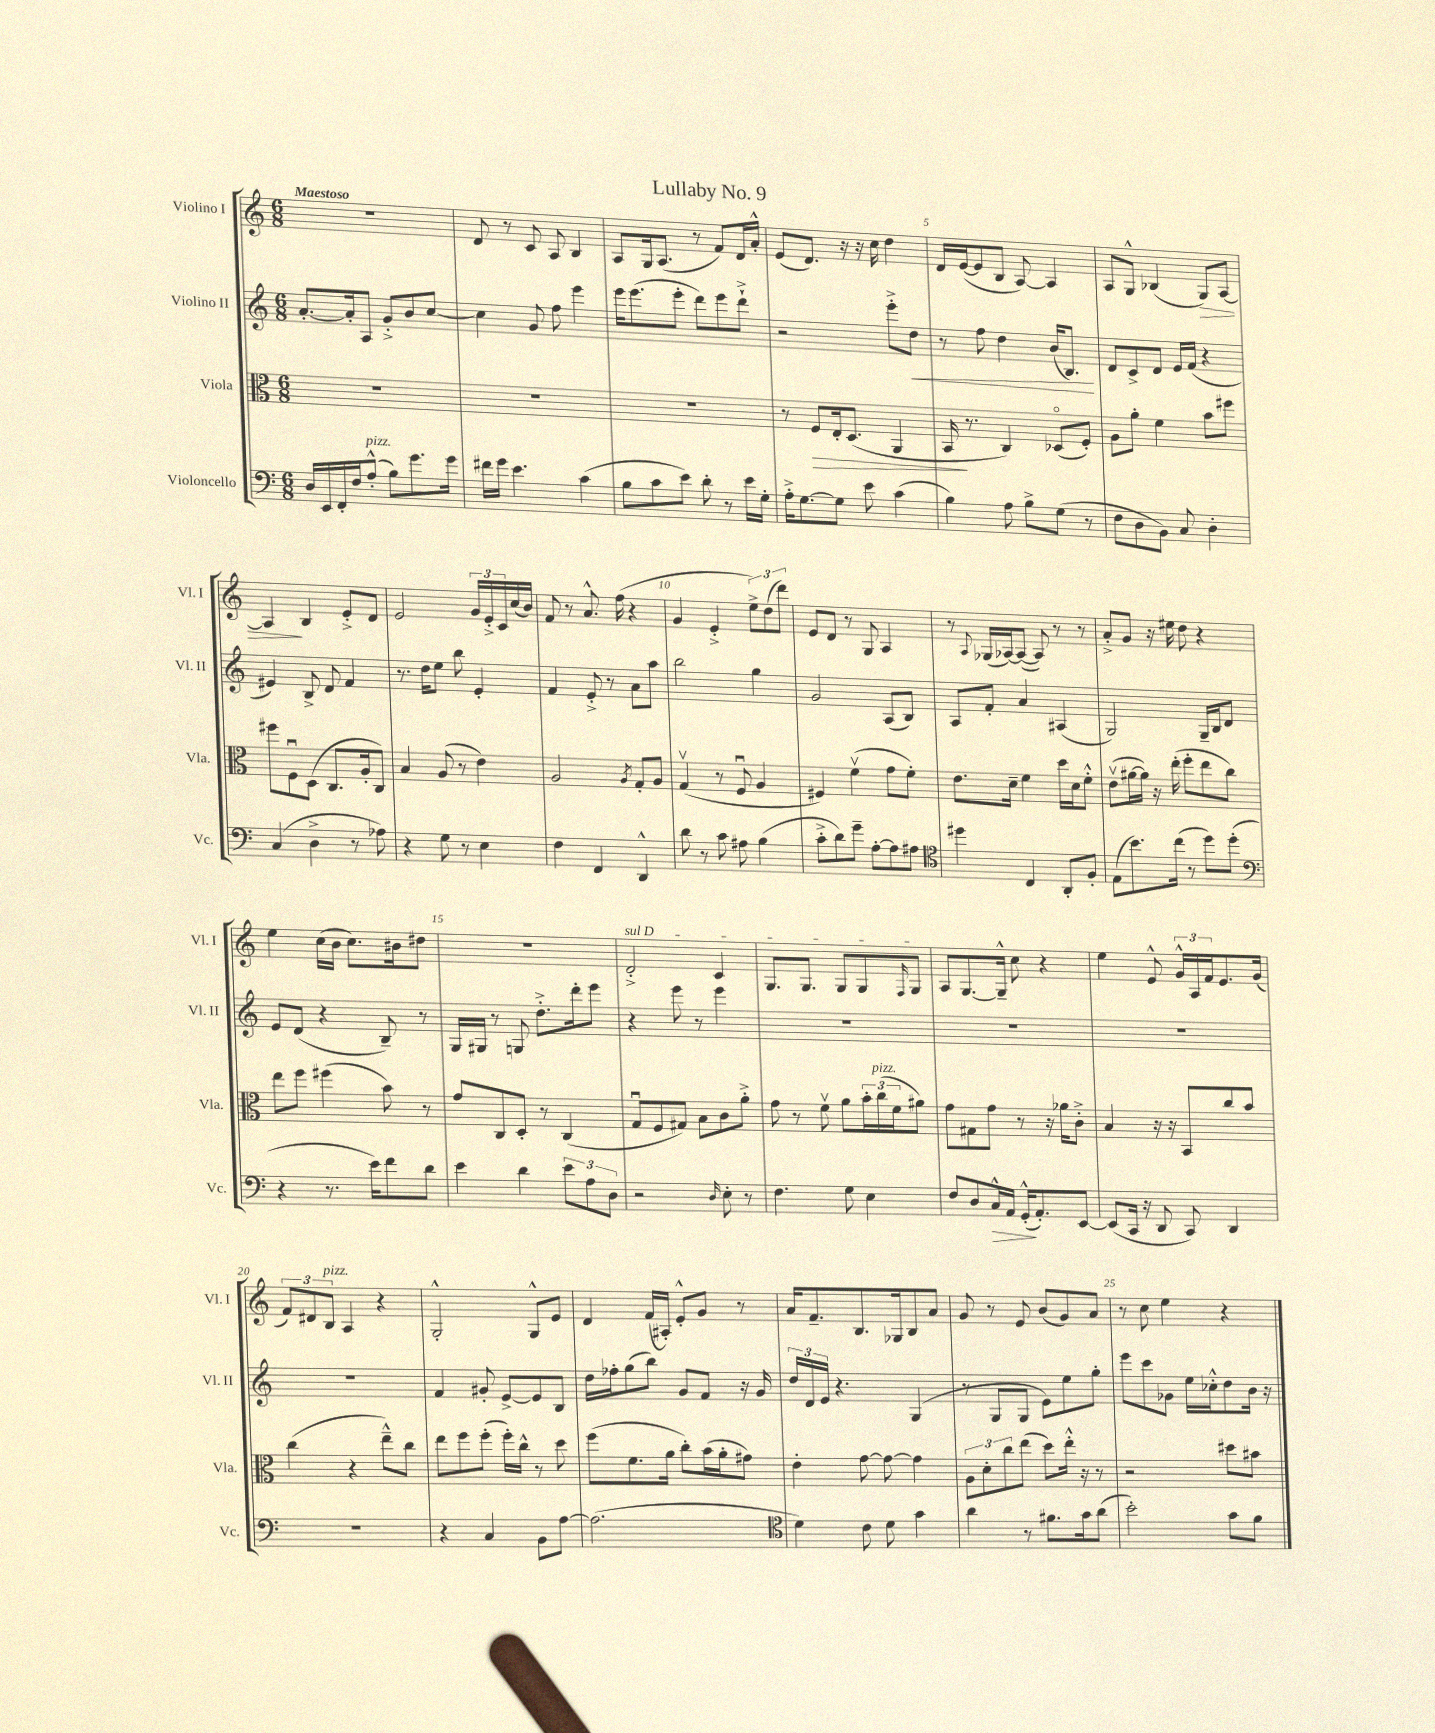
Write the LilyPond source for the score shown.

\header { title = "Lullaby No. 9" }
<<
\new StaffGroup <<
\new Staff = "s0" \with { instrumentName = "Violino I" shortInstrumentName = "Vl. I" } {
    \clef treble \key c \major \numericTimeSignature \time 6/8 \tempo "Maestoso"
    R2. |
    d'8 r8 c'8 a8 b4 |
    a8 g16 a8.( r8 f'8) d'16 a'16-.-^ |
    e'8( d'8.) r16 r16 c''16 d''4 |
    d'16 e'16~( e'8 b8 a8~) a4 |
    a8 g8-^ bes4( g8\>) a8~ |
    a4\! b4 e'8-.-> d'8 |
    e'2 \tuplet 3/2 { g'16 e'16-.-> c'16 } c''16( b'16) |
    f'8 r8 a'8.-^ f''16( r4 |
    g'4 e'4-.-> \tuplet 3/2 { e''8->) d''8( d'''8) } |
    e'8 d'8 r8 g8 a4 |
    r8 \appoggiatura { a8 } ges16( aes16~) aes8~( aes8) r8 r8 |
    a'8-.-> g'8 r16 eis''16 d''8 r4 |
    e''4 c''16( b'16 c''8.) bis'16 dis''8 |
    R2. |
    \once \override TextSpanner.bound-details.left.text = \markup { \italic "sul D" } d'2-.->\startTextSpan c'4 |
    g8. g8. g8 g8 \grace { f16 } g8\stopTextSpan |
    a8 g8.~ g16---^ c''8 r4 |
    e''4 e'8-^ \tuplet 3/2 { g'16-^ a16 f'16 } e'8. g'16( |
    \tuplet 3/2 { f'8) dis'8 b8^\markup { \italic "pizz." } } a4 r4 |
    g2-.-^ g8-^ e'8 |
    d'4 f'16( ais16-.) e'8-.-^ g'8 r8 |
    a'16 f'8.-- b8. ges16 b8 a'8 |
    g'8 r8 e'8 b'8( g'8) a'8 |
    r8 c''8 e''4 r4 \bar "|." |
}
\new Staff = "s1" \with { instrumentName = "Violino II" shortInstrumentName = "Vl. II" } {
    \clef treble \key c \major \numericTimeSignature \time 6/8
    a'8.~-. a'16-. a8 g'8-.-> b'8 c''8~ |
    c''4 g'8 f''8 e'''4 |
    e'''16 e'''8.( e'''8-. d'''8) e'''8 d'''8-!-> |
    r2 e'''8-.-> d''8\< |
    r8 f''8 d''4 b'16( b8.\!) |
    d'8 c'8-> d'8 e'16 f'16( r4 |
    eis'4) b8-> d'8 f'4 |
    r8. d''16 e''8 b''8 e'4-. |
    f'4 e'8-.-> r8 a'8 a''8 |
    b''2 g''4 |
    g'2 a8( b8) |
    a8 f'8-. a'4 ais4( |
    g2) g16-- b16 d'8 |
    e'8 d'8( r4 b8--) r8 |
    g16 gis16 r8 g8 d''8.-.-> d'''16-. e'''8 |
    r4 e'''8 r8 e'''4 |
    R2. |
    R2. |
    R2. |
    R2. |
    f'4 gis'8-. e'8~-> e'8 b8 |
    d''16 fes''16-. g''8( b''8) g'8 f'8 r16 g'16 |
    \tuplet 3/2 { d''16 d'16 e'16 } r4. g4( |
    r8 g8 g8 e'8) e''8 g''8-. |
    e'''8 c'''8 ges'8 e''16 ces''16-.-^ d''8 b'16 r16 \bar "|." |
}
\new Staff = "s2" \with { instrumentName = "Viola" shortInstrumentName = "Vla." } {
    \clef alto \key c \major \numericTimeSignature \time 6/8
    R2. |
    R2. |
    R2. |
    r8 f8\> e16-. d8.( a,4 |
    b,16\! r8. c4) des8\flageolet( f8-.) |
    a8 a'8-. f'4 b'8 fis''8 |
    fis''8 f8\downbow d8( c8. a16-. c8) |
    b4 a8( r8 e'4) |
    a2 \acciaccatura { a8 } g8-. a8 |
    g4\upbow( r8 f8\downbow a4 |
    fis4) f'4\upbow( g'8 f'8-.) |
    e'8. d'16-- f'4 d''16 d'16 f'8-.-^ |
    e'8\upbow( ais'16~ ais'16) r16 e''16-.( f''8-. e''8 c''8) |
    e''8 f''8 fis''4( b'8) r8 |
    g'8 c8 d8-. r8 c4( |
    g8\downbow f8 gis8) b8 c'8 a'8-.-> |
    g'8 r8 f'8\upbow a'8 \tuplet 3/2 { b'16-. c''16^\markup { \italic "pizz." }( f'16 } ais'8) |
    g'8 gis8 g'8 r8 r16 aes'16 c'8-.-> |
    b4 r16 r16 b,8 c''8 b'8 |
    c''4( r4 e''8---^) c''8 |
    e''8 f''8 f''8-.( f''16-.) c''16-^ r8 d''8 |
    f''8( f'8. a'16 c''8-.) b'16( a'16-. gis'8) |
    e'4-. g'8~ g'8~ g'4 |
    \tuplet 3/2 { a8 d'8-. c''8 } e''8( d''8) e''16-.-^ r16 r8 |
    r2 dis''8 bis'8 \bar "|." |
}
\new Staff = "s3" \with { instrumentName = "Violoncello" shortInstrumentName = "Vc." } {
    \clef bass \key c \major \numericTimeSignature \time 6/8
    d16 e,16 f,16-. f16 a8-.-^^\markup { \italic "pizz." }( b8) g'8. g'16 |
    fis'16 g'16 e'4. c'4( |
    b8 c'8 e'8) d'8-. r8 e'16 g16-. |
    a16-.-> g8.~ g8 e'8 c'4( |
    b4) a8 b8-> g8( r8 |
    f8 d8 b,8) c8 d4-. |
    c4( d4-> r8 aes8) |
    r4 g8 r8 e4 |
    f4 f,4 d,4-^ |
    d'8 r8 c'8 ais8 b4( |
    c'8-.-> d'8) g'8-- a8~-. a8 ais8 |
    \clef tenor dis''4 c4 a,8-. f8-. |
    e8( b'8.) c''16( r8 d''8) d''8-.( |
    \clef bass r4 r8. e'16) f'8 d'8 |
    e'4 d'4 \tuplet 3/2 { e'8 a8 d8 } |
    r2 \grace { d16 } e8-. r8 |
    f4. g8 e4 |
    f8 d8 c16-^\> a,16 g,16-.-^\!( a,8.-.) e,8~ |
    e,8( c,16 r16 d,8 c,8) d,4 |
    R2. |
    r4 c4 b,8 a8~ |
    a2.( |
    \clef tenor d'4) c'8 d'8 g'4 |
    a'4 r8 fis'8. g'16 a'8( |
    b'2-.) g'8 f'8 \bar "|." |
}
>>
>>
\layout { \context { \Score \override BarNumber.break-visibility = ##(#f #t #t) barNumberVisibility = #(every-nth-bar-number-visible 5) } }
